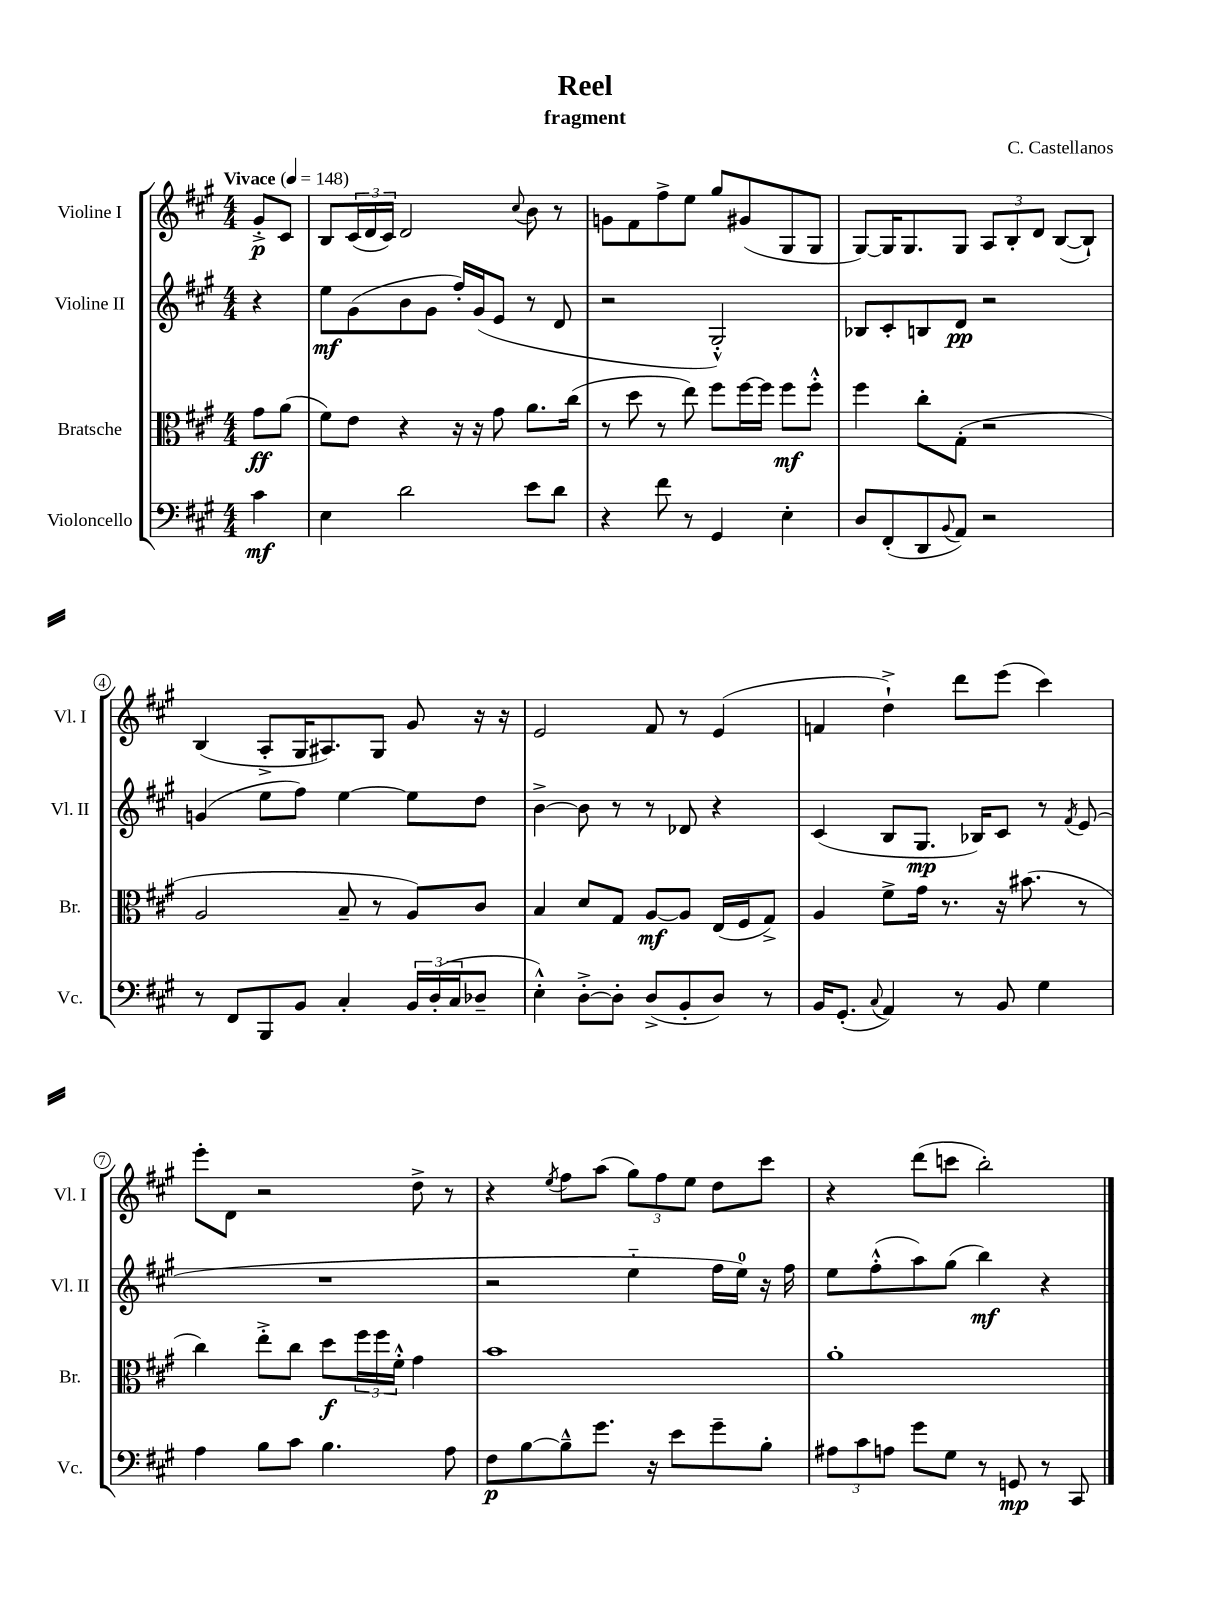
\header { title = "Reel" composer = "C. Castellanos" subtitle = "fragment" }
<<
\new StaffGroup <<
\new Staff = "s0" \with { instrumentName = "Violine I" shortInstrumentName = "Vl. I" } {
    \clef treble \key a \major \numericTimeSignature \time 4/4 \partial 4 \tempo "Vivace" 4 = 148
    gis'8-.->\p cis'8 |
    b8 \tuplet 3/2 { cis'16( d'16 cis'16) } d'2 \appoggiatura { cis''8 } b'8 r8 |
    g'8 fis'8 fis''8-> e''8 gis''8 gis'8( gis8 gis8 |
    gis8~) gis16 gis8. gis8 \tuplet 3/2 { a8 b8-. d'8 } b8~( b8-!) |
    b4( a8-.-> gis16 ais8.) gis8 gis'8 r16 r16 |
    e'2 fis'8 r8 e'4( |
    f'4 d''4-!->) d'''8 e'''8( cis'''4) |
    e'''8-. d'8 r2 d''8-> r8 |
    r4 \acciaccatura { e''8 } fis''8 a''8( \tuplet 3/2 { gis''8) fis''8 e''8 } d''8 cis'''8 |
    r4 d'''8( c'''8 b''2-.) \bar "|." |
}
\new Staff = "s1" \with { instrumentName = "Violine II" shortInstrumentName = "Vl. II" } {
    \clef treble \key a \major \numericTimeSignature \time 4/4 \partial 4
    r4 |
    e''8\mf gis'8( b'8 gis'8 fis''16-.) gis'16( e'8 r8 d'8 |
    r2 gis2-.-^) |
    bes8 cis'8-. b8 d'8\pp r2 |
    g'4( e''8 fis''8) e''4~ e''8 d''8 |
    b'4~-> b'8 r8 r8 des'8 r4 |
    cis'4( b8 gis8.\mp bes16) cis'8 r8 \acciaccatura { fis'8 } e'8( |
    R1 |
    r2 e''4-_ fis''16 e''16-0) r16 fis''16 |
    e''8 fis''8-.-^( a''8) gis''8( b''4\mf) r4 \bar "|." |
}
\new Staff = "s2" \with { instrumentName = "Bratsche" shortInstrumentName = "Br." } {
    \clef alto \key a \major \numericTimeSignature \time 4/4 \partial 4
    gis'8\ff a'8( |
    fis'8) e'8 r4 r16 r16 gis'8 a'8. cis''16( |
    r8 d''8 r8 e''8) fis''8 fis''16~ fis''16 fis''8\mf fis''8-.-^ |
    fis''4 cis''8-. gis8-.( r2 |
    a2 b8-- r8 a8) cis'8 |
    b4 d'8 gis8 a8~\mf a8 e16( fis16 gis8->) |
    a4 fis'8-> gis'16 r8. r16 bis'8.( r8 |
    cis''4) e''8-.-> cis''8 d''8\f \tuplet 3/2 { fis''16 fis''16 fis'16-.-^ } gis'4 |
    b'1 |
    a'1-. \bar "|." |
}
\new Staff = "s3" \with { instrumentName = "Violoncello" shortInstrumentName = "Vc." } {
    \clef bass \key a \major \numericTimeSignature \time 4/4 \partial 4
    cis'4\mf |
    e4 d'2 e'8 d'8 |
    r4 fis'8 r8 gis,4 e4-. |
    d8 fis,8-.( d,8 \appoggiatura { b,8 } a,8) r2 |
    r8 fis,8 b,,8 b,8 cis4-. \tuplet 3/2 { b,16 d16-.( cis16 } des8-- |
    e4-.-^) d8~-.-> d8-. d8->( b,8-. d8) r8 |
    b,16 gis,8.-.( \appoggiatura { cis8 } a,4) r8 b,8 gis4 |
    a4 b8 cis'8 b4. a8 |
    fis8\p b8~ b8---^ gis'8. r16 e'8 gis'8-- b8-. |
    \tuplet 3/2 { ais8 cis'8 a8 } gis'8 gis8 r8 g,8\mp r8 cis,8 \bar "|." |
}
>>
>>
\layout { \context { \Score \override BarNumber.stencil = #(make-stencil-circler 0.1 0.3 ly:text-interface::print) } }
